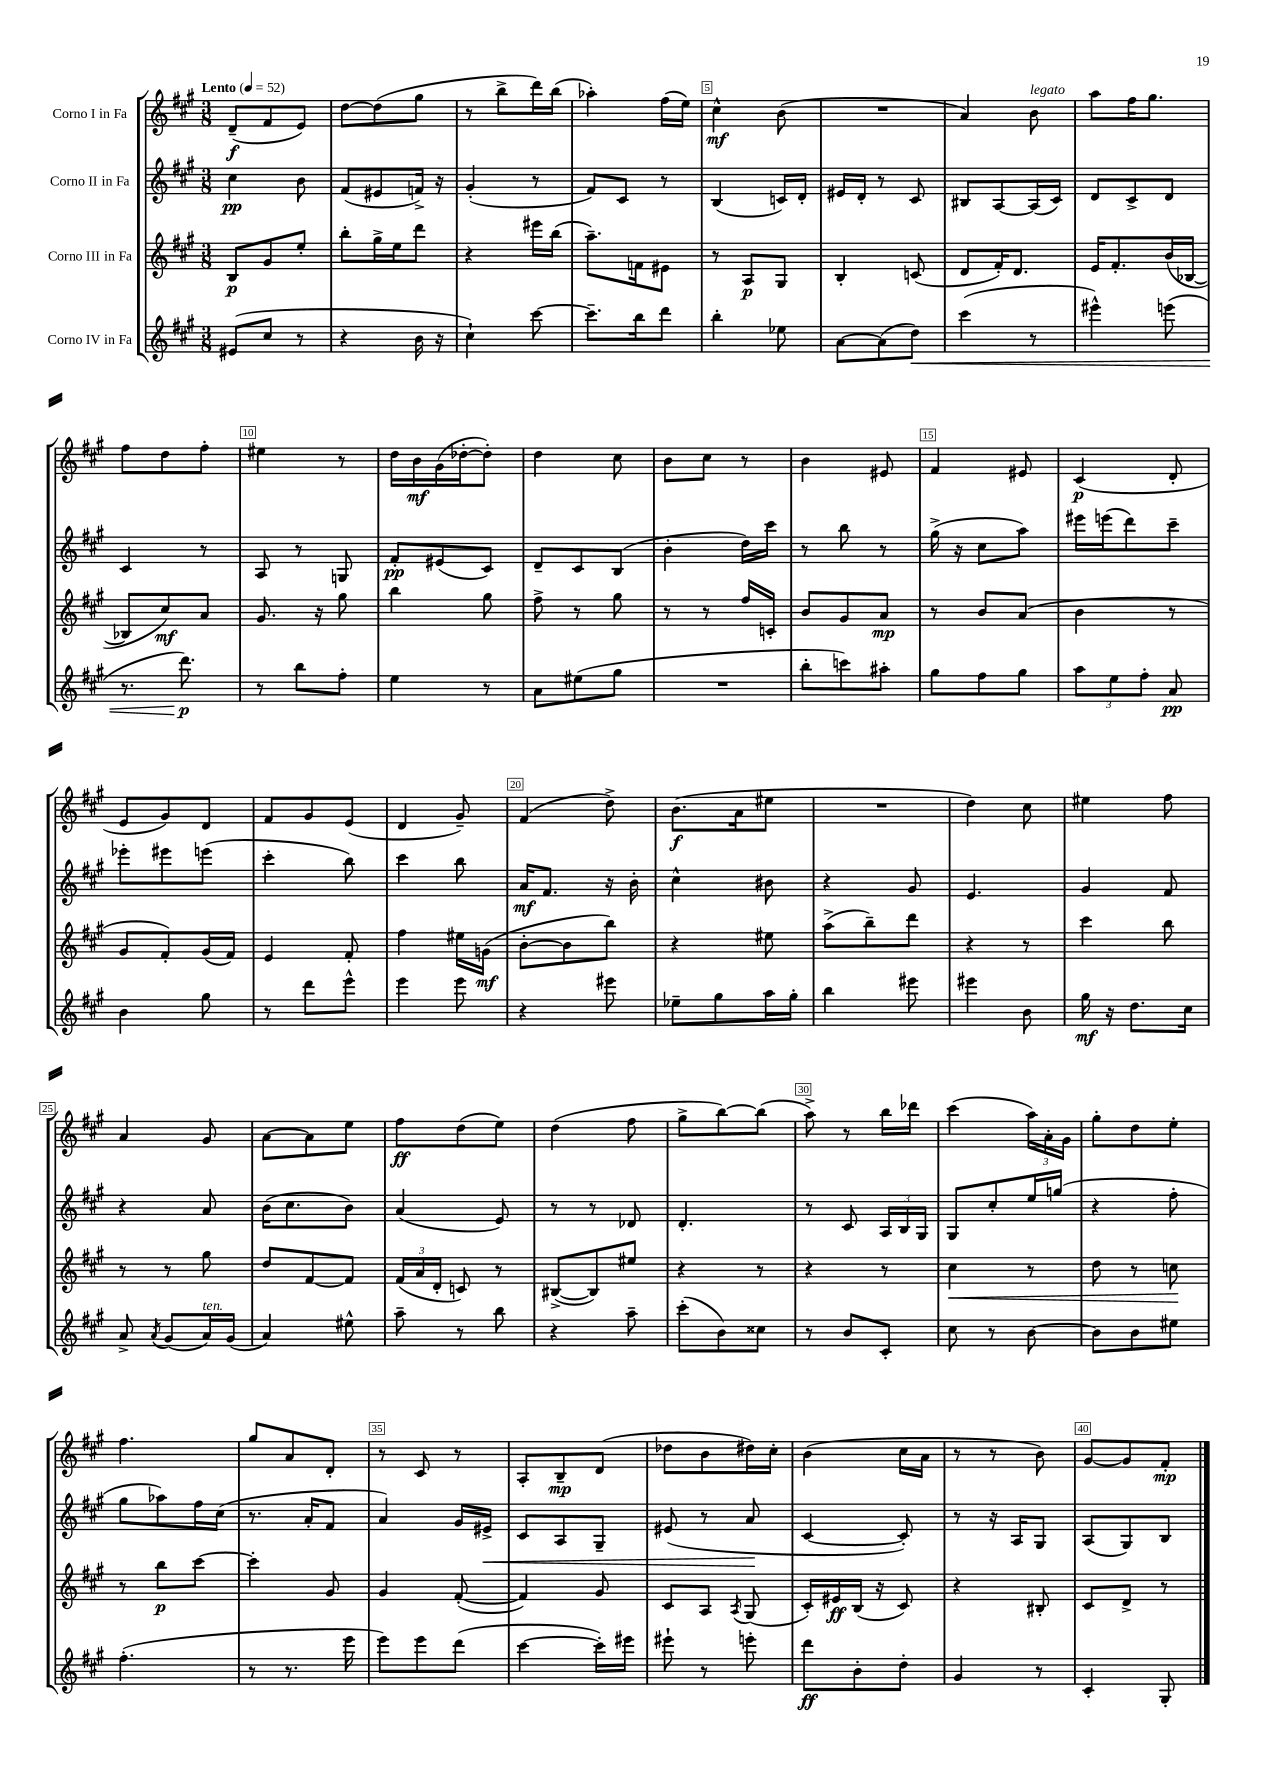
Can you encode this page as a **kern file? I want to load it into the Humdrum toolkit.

**kern	**kern	**kern	**kern
*staff4	*staff3	*staff2	*staff1
*clefG2	*clefG2	*clefG2	*clefG2
*k[f#c#g#]	*k[f#c#g#]	*k[f#c#g#]	*k[f#c#g#]
*M3/8	*M3/8	*M3/8	*M3/8
*MM52	*MM52	*MM52	*MM52
(8e#	8B	4cc#	(8d~
8cc#	8g#	.	8f#
8r	8ee'	8b	8e)
=	=	=	=
4r	8bb'	(8f#	[8dd
.	16gg#^	8e#	(8dd]
.	16ee	.	.
16b	8ddd	16f^)	8gg#
16r	.	16r	.
=	=	=	=
4cc#`)	4r	(4g#'	8r
.	.	.	8bb^
[8ccc#	16eee#	8r	16ddd)
.	(16bb	.	(16bb
=	=	=	=
8.ccc#~]	8.aa~)	8f#)	4aa-')
.	.	8c#	.
16bb	16f	.	.
8ddd	8e#	8r	(16ff#
.	.	.	16ee)
=	=	=	=
4bb'	8r	(4B	4cc#^^
.	8A	.	.
8ee-	8G#	16c)	(8b
.	.	16d'	.
=	=	=	=
[8a	4B'	16e#	4.r
.	.	16d'	.
(8a]	.	8r	.
8dd)	(8c	8c#	.
=	=	=	=
(4ccc#	8d	8B#	4a)
.	16f#')	[8A	.
.	8.d	.	.
8r	.	(16A]	8b
.	.	16c#)	.
=	=	=	=
4eee#^^)	16e	8d	8aa
.	8.f#'	.	.
.	.	8c#^	16ff#
.	.	.	8.gg#
(8eee	(16b	8d	.
.	[16B-	.	.
=	=	=	=
8.r	8B-]	4c#	8ff#
.	8cc#)	.	8dd
8.ddd)	.	.	.
.	8a	8r	8ff#'
=	=	=	=
8r	8.g#	8A	4ee#
8bb	.	8r	.
.	16r	.	.
8ff#'	8gg#	8G	8r
=	=	=	=
4ee	4bb	8f#'	16dd
.	.	.	16b
.	.	(8e#	(16g#
.	.	.	[16dd-'
8r	8gg#	8c#)	8dd-'])
=	=	=	=
8a	8ff#^	8d~	4dd
(8ee#	8r	8c#	.
8gg#	8gg#	(8B	8cc#
=	=	=	=
4.r	8r	4b'	8b
.	8r	.	8cc#
.	16ff#	16dd)	8r
.	16c'	16ccc#	.
=	=	=	=
8bb'	8b	8r	4b
8ccc)	8g#	8bb	.
8aa#'	8a	8r	8e#
=	=	=	=
8gg#	8r	(16gg#^	4f#
.	.	16r	.
8ff#	8b	8cc#	.
8gg#	(8a	8aa)	8e#
=	=	=	=
12aa	4b	16eee#	(4c#
.	.	(16eee	.
12ee	.	.	.
.	.	8ddd)	.
12ff#'	.	.	.
8a	8r	8ccc#~	8d'
=	=	=	=
4b	8g#	8eee-'	8e
.	8f#')	8eee#	8g#)
8gg#	(16g#	(8eee	8d
.	16f#)	.	.
=	=	=	=
8r	4e	4ccc#'	8f#
8ddd	.	.	8g#
8eee^^	8f#'	8bb)	(8e
=	=	=	=
4eee	4ff#	4ccc#	4d
8eee	16ee#	8bb	8g#~)
.	(16g	.	.
=	=	=	=
4r	[8b'	16a	(4f#
.	.	8.f#	.
.	8b]	.	.
8eee#	8bb)	16r	8dd^)
.	.	16b'	.
=	=	=	=
8ee-~	4r	4cc#^^	(8.b
8gg#	.	.	.
.	.	.	16a
16aa	8ee#	8b#	8ee#
16gg#'	.	.	.
=	=	=	=
4bb	(8aa^	4r	4.r
.	8bb~)	.	.
8eee#	8ddd	8g#	.
=	=	=	=
4eee#	4r	4.e	4dd)
8b	8r	.	8cc#
=	=	=	=
16gg#	4ccc#	4g#	4ee#
16r	.	.	.
8.dd	.	.	.
.	8bb	8f#	8ff#
16cc#	.	.	.
=	=	=	=
8a^	8r	4r	4a
8qa	.	.	.
(8g#	8r	.	.
16a)	8gg#	8a	8g#
(16g#	.	.	.
=	=	=	=
4a)	8dd	(16b	[8a
.	.	8.cc#	.
.	[8f#	.	8a]
8ee#^^	8f#]	8b)	8ee
=	=	=	=
8aa~	(24f#	(4a	8ff#
.	24a	.	.
.	24d'	.	.
8r	8c)	.	(8dd
8bb	8r	8e)	8ee)
=	=	=	=
4r	([8B#^	8r	(4dd
.	8B#])	8r	.
8aa~	8ee#	8d-	8ff#
=	=	=	=
(8ccc#'	4r	4.d'	8gg#^
8b)	.	.	[8bb)
8cc##	8r	.	(8bb]
=	=	=	=
8r	4r	8r	8aa^)
8b	.	8c#	8r
8c#'	8r	24A	16bb
.	.	24B	.
.	.	.	16ddd-
.	.	24G#	.
=	=	=	=
8cc#	4cc#	8G#	(4ccc#
8r	.	8cc#'	.
[8b	8r	16ee	24aa)
.	.	.	24a'
.	.	(16gg	.
.	.	.	24g#
=	=	=	=
8b]	8dd	4r	8gg#'
8b	8r	.	8dd
8ee#	8cc	8ff#'	8ee'
=	=	=	=
(4.ff#'	8r	8gg#	4.ff#
.	8bb	8aa-)	.
.	[8ccc#	16ff#	.
.	.	(16cc#	.
=	=	=	=
8r	4ccc#']	8.r	8gg#
8.r	.	.	8a
.	.	16a'	.
.	8g#	8f#	8d'
16eee	.	.	.
=	=	=	=
8eee)	4g#	4a)	8r
8eee	.	.	8c#
(8ddd	([8f#'	16g#	8r
.	.	16e#^	.
=	=	=	=
[4ccc#	4f#])	8c#	8A'
.	.	8A	8B~
16ccc#'])	8g#	8G#~	(8d
16eee#	.	.	.
=	=	=	=
8eee#`	8c#	(8e#	8dd-
8r	8A	8r	8b
.	8qA	.	.
8eee'	(8G#	8a	16dd#)
.	.	.	16cc#'
=	=	=	=
8ddd	16c#')	[4c#	(4b
.	16e#	.	.
8b'	(16B	.	.
.	16r	.	.
8dd'	8c#)	8c#'])	16cc#
.	.	.	16a
=	=	=	=
4g#	4r	8r	8r
.	.	16r	8r
.	.	16A	.
8r	8B#'	8G#	8b)
=	=	=	=
4c#'	8c#	(8A	[8g#
.	8d^	8G#)	8g#]
8G#'	8r	8B	8f#'
==	==	==	==
*-	*-	*-	*-
